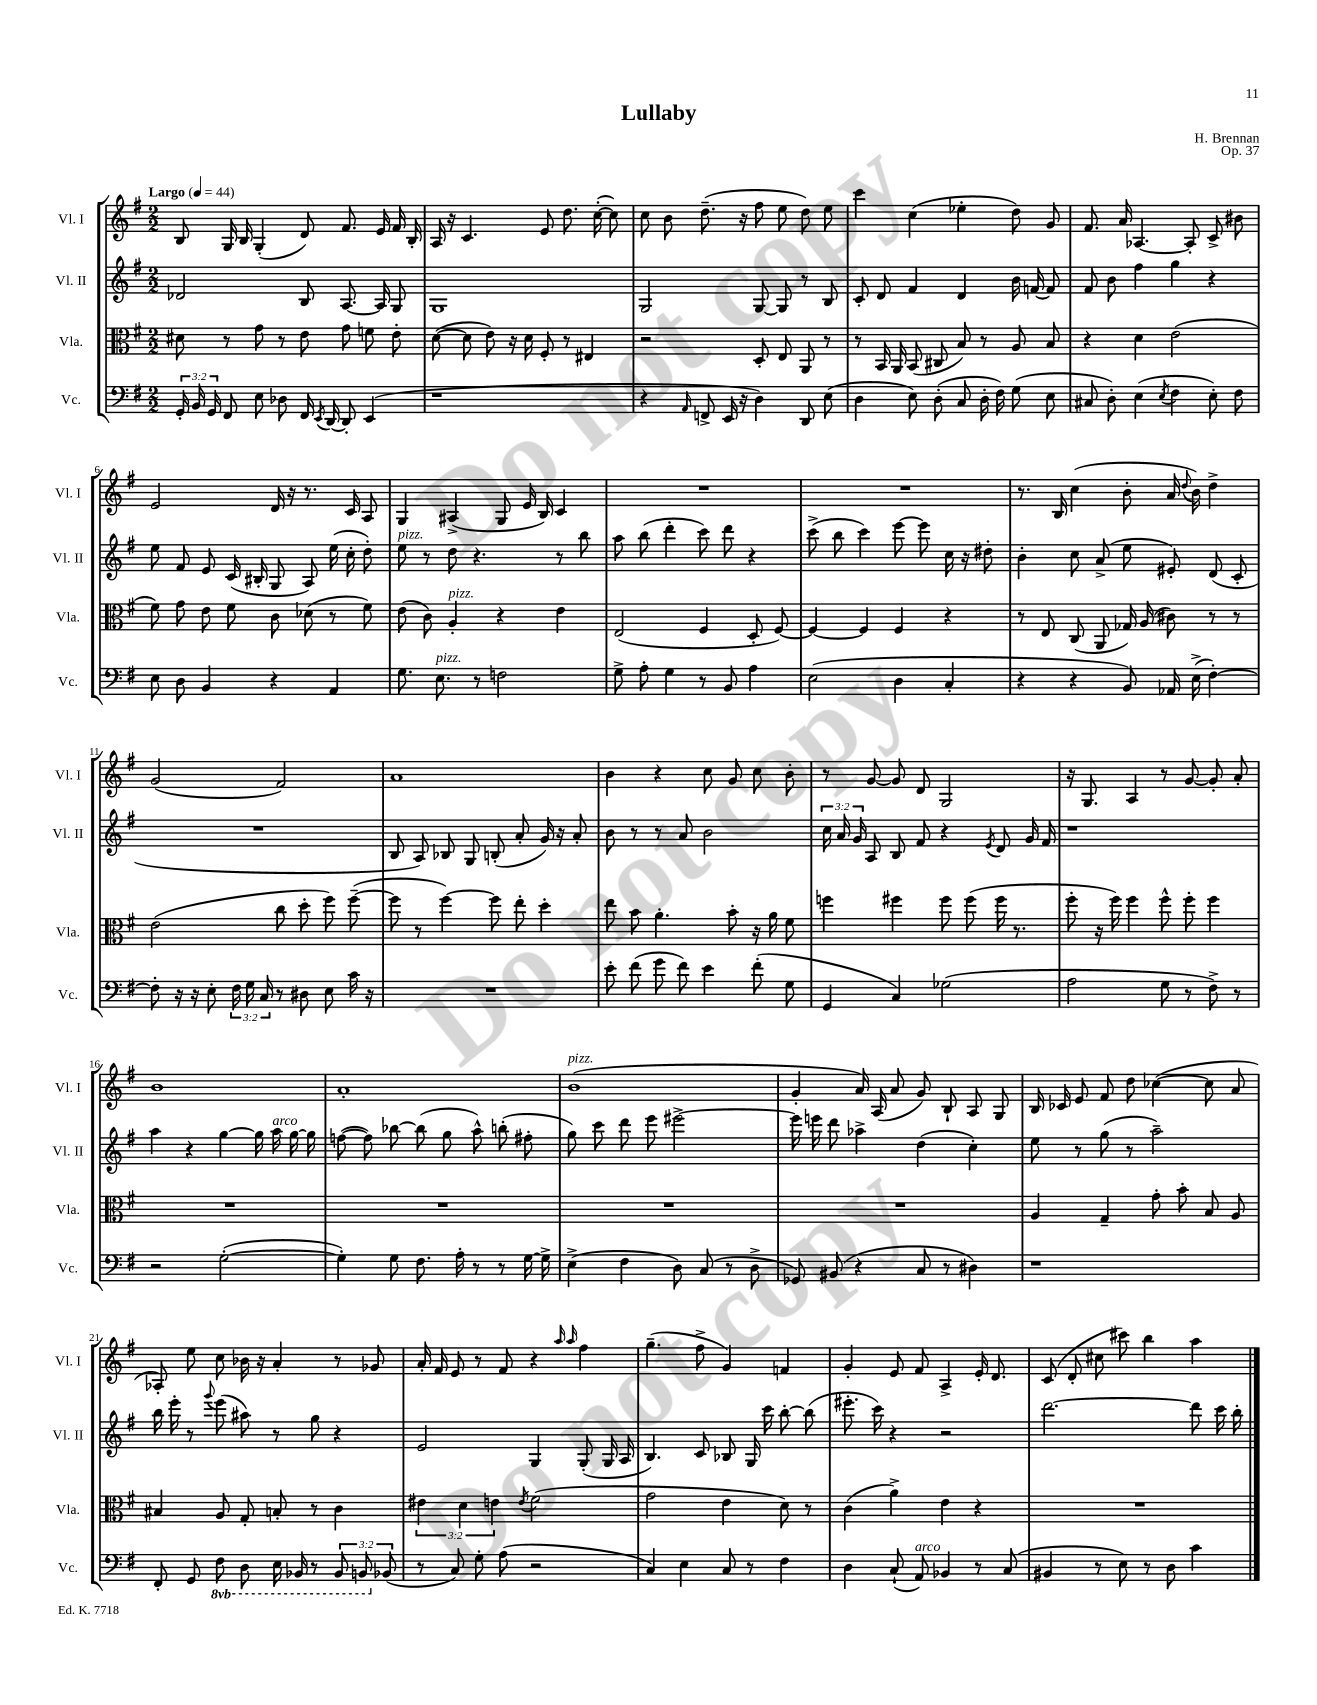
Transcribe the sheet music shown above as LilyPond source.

\header { title = "Lullaby" composer = "H. Brennan" opus = "Op. 37" }
<<
\new StaffGroup <<
\new Staff = "s0" \with { instrumentName = "Vl. I" shortInstrumentName = "Vl. I" } {
    \clef treble \key g \major \numericTimeSignature \time 2/2 \tempo "Largo" 4 = 44
    \autoBeamOff b8 g16 b16 g4-.( d'8) fis'8. e'16 fis'16 b16-. |
    a16 r16 c'4. e'8 d''8. c''16~-.( c''8) |
    c''8 b'8 d''8.--( r16 fis''8 e''8 d''8) e''8 |
    c'''4 c''4( ees''4-. d''8) g'8 |
    fis'8. a'16 aes4.~ aes8-. c'8-> bis'8 |
    e'2 d'16 r16 r8. c'16 a8 |
    g4 ais4->( g8 e'16 b16) c'4 |
    R1 |
    R1 |
    r8. b16 c''4( b'8-. a'16 \appoggiatura { d''8 } b'16) d''4-> |
    g'2( fis'2) |
    a'1 |
    b'4 r4 c''8 g'8 c''8 b'8-. |
    r8 g'8~ g'8 d'8 g2 |
    r16 g8. a4 r8 g'8~ g'8-. a'8-. |
    b'1 |
    a'1-. |
    b'1^\markup { \italic "pizz." }( |
    g'4-. a'16) a16( a'8 g'8) b8-! a8 g8 |
    b16 ces'16 e'8 fis'8 d''8 ces''4~( ces''8 a'8 |
    aes8-.) e''8 c''8 bes'16 r16 a'4-. r8 ges'8 |
    a'16-. fis'16 e'8 r8 fis'8 r4 \grace { a''16 a''16 } fis''4 |
    g''4.--( fis''8-> g'4) f'4 |
    g'4-. e'8 fis'8 a4-> e'16-. d'8. |
    c'8( d'8-. cis''8 cis'''8) b''4 a''4 \bar "|." |
}
\new Staff = "s1" \with { instrumentName = "Vl. II" shortInstrumentName = "Vl. II" } {
    \clef treble \key g \major \numericTimeSignature \time 2/2 \override Staff.TupletNumber.text = #tuplet-number::calc-fraction-text
    \autoBeamOff des'2 b8 a8.~ a16 g8 |
    g1 |
    g2 g8~ g8 r8 b8 |
    c'8-. d'8 fis'4 d'4 b'16 f'16~ f'8 |
    fis'8 b'8 fis''4 g''4 r4 |
    e''8 fis'8 e'8 c'16( bis16-. g8 a8) e''16( c''16-. d''8-.) |
    e''8^\markup { \italic "pizz." } r8 d''8 r4. r8 b''8 |
    a''8 b''8( d'''4-. c'''8) d'''8 r4 |
    c'''8->( b''8 c'''4) e'''8~ e'''8 c''16 r16 dis''8-. |
    b'4-. c''8 a'8->( e''8 eis'8-.) d'8( c'8-. |
    R1 |
    b8 a8) bes8 g8 b8-.( a'8-. g'16) r16 a'8-. |
    b'8 r8 r8 a'8 b'2 |
    \tuplet 3/2 { c''16 a'16 g'16 } a8 b8 fis'8 r4 \acciaccatura { e'8 } d'8 g'16 fis'16 |
    r1 |
    a''4 r4 g''4~ g''16 a''16^\markup { \italic "arco" } g''16~ g''16 |
    f''8~( f''8) bes''8~ bes''8( g''8 a''8-^) b''8-.( fis''8-. |
    g''8) c'''8 d'''8 e'''8 eis'''2~-> |
    eis'''16 e'''16 d'''8 aes''4-> d''4( c''4-.) |
    e''8 r8 g''8( r8 a''2--) |
    b''16 e'''16-. r8 \appoggiatura { g'''8 } e'''8( ais''8) r8 g''8 r4 |
    e'2 g4 g8-.( g16 a16 |
    b4.) c'8 bes8 g16 c'''16 b''8~-. b''8( |
    eis'''8.-. c'''16) r4 r2 |
    d'''2.~ d'''8 c'''16 b''16-. \bar "|." |
}
\new Staff = "s2" \with { instrumentName = "Vla." shortInstrumentName = "Vla." } {
    \clef alto \key g \major \numericTimeSignature \time 2/2 \override Staff.TupletNumber.text = #tuplet-number::calc-fraction-text
    \autoBeamOff dis'8 r8 g'8 r8 e'8 g'8 f'8 e'8-. |
    d'8~( d'8 e'8) r16 d'16 fis8-. r8 eis4 |
    r2 d8-. e8 a,8 r8 |
    r8 b,16 a,16 b,8( cis8 b8) r8 a8 b8 |
    r4 d'4 e'2( |
    fis'8) g'8 e'8 fis'8 c'8 des'8( r8 fis'8) |
    e'8( c'8) a4-.^\markup { \italic "pizz." } r4 e'4 |
    e2( fis4 d8-. fis8~) |
    fis4~ fis4 fis4 r4 |
    r8 e8 c8( a,8 ges16) a16( cis'8) r8 r8 |
    e'2( c''8 d''8-. fis''8) fis''8~--( |
    fis''8 r8 fis''4~) fis''8 e''8-. d''4-. |
    e''8 b'8 a'4.-. b'8-. r16 a'16 fis'8 |
    f''4 fis''4 fis''8 fis''8( fis''16 r8. |
    fis''8-. r16 fis''16) fis''4 fis''8-^ fis''8-. fis''4 |
    R1 |
    R1 |
    R1 |
    R1 |
    a4 g4-- g'8-. b'8-. b8 a8 |
    bis4 a8 g8-. b8-. r8 c'4 |
    \tuplet 3/2 { eis'4 d'4 e'4 } \acciaccatura { e'8 } fis'2( |
    g'2 e'4 d'8) r8 |
    c'4( a'4->) e'4 r4 |
    R1 \bar "|." |
}
\new Staff = "s3" \with { instrumentName = "Vc." shortInstrumentName = "Vc." } {
    \clef bass \key g \major \numericTimeSignature \time 2/2 \override Staff.TupletNumber.text = #tuplet-number::calc-fraction-text \set Staff.ottavationMarkups = #ottavation-simple-ordinals
    \autoBeamOff \tuplet 3/2 { g,16-. b,16 g,16 } fis,8 e8 des8 fis,16 \acciaccatura { e,8 } d,16~ d,8-. e,4( |
    r1 |
    r4 \grace { a,16 } f,8-> e,16 r16 d4) d,8 e8( |
    d4 e8) d8-.( c8 d16-. fis16) g8( e8 |
    cis8 d8-.) e4( \acciaccatura { e8 } fis4 e8-.) fis8 |
    e8 d8 b,4 r4 a,4 |
    g8. e8.^\markup { \italic "pizz." } r8 f2 |
    g8-> a8-. g4 r8 b,8 a4 |
    e2( d4 c4-. |
    r4 r4 b,8) aes,16 e16->( fis4~-.) |
    fis8-. r16 r16 e8-. \tuplet 3/2 { fis16 g16 c16 } r8 dis8 e8 c'16 r16 |
    R1 |
    e'8-. fis'8( g'8 fis'8) e'4 fis'8-.( g8 |
    g,4 c4) ges2( |
    a2 g8 r8 fis8->) r8 |
    r2 g2~-.( |
    g4-.) g8 fis8. a16-. r8 r8 g16~ g16-> |
    e4->( fis4 d8) c8( r8 d8-> |
    ges,8) bis,8( r4 c8 r8 dis4) |
    r1 |
    fis,8-. g,8 \ottava #-1 fis,8 d,8 e,16 bes,,16 r8 \tuplet 3/2 { bes,,8 b,,8 \ottava #0 bes,8( } |
    r8 c8) g8-. a8( r2 |
    c4) e4 c8 r8 fis4 |
    d4 c8-!( a,8^\markup { \italic "arco" }) bes,4 r8 c8( |
    bis,4 r8 e8) r8 d8 c'4 \bar "|." |
}
>>
>>
